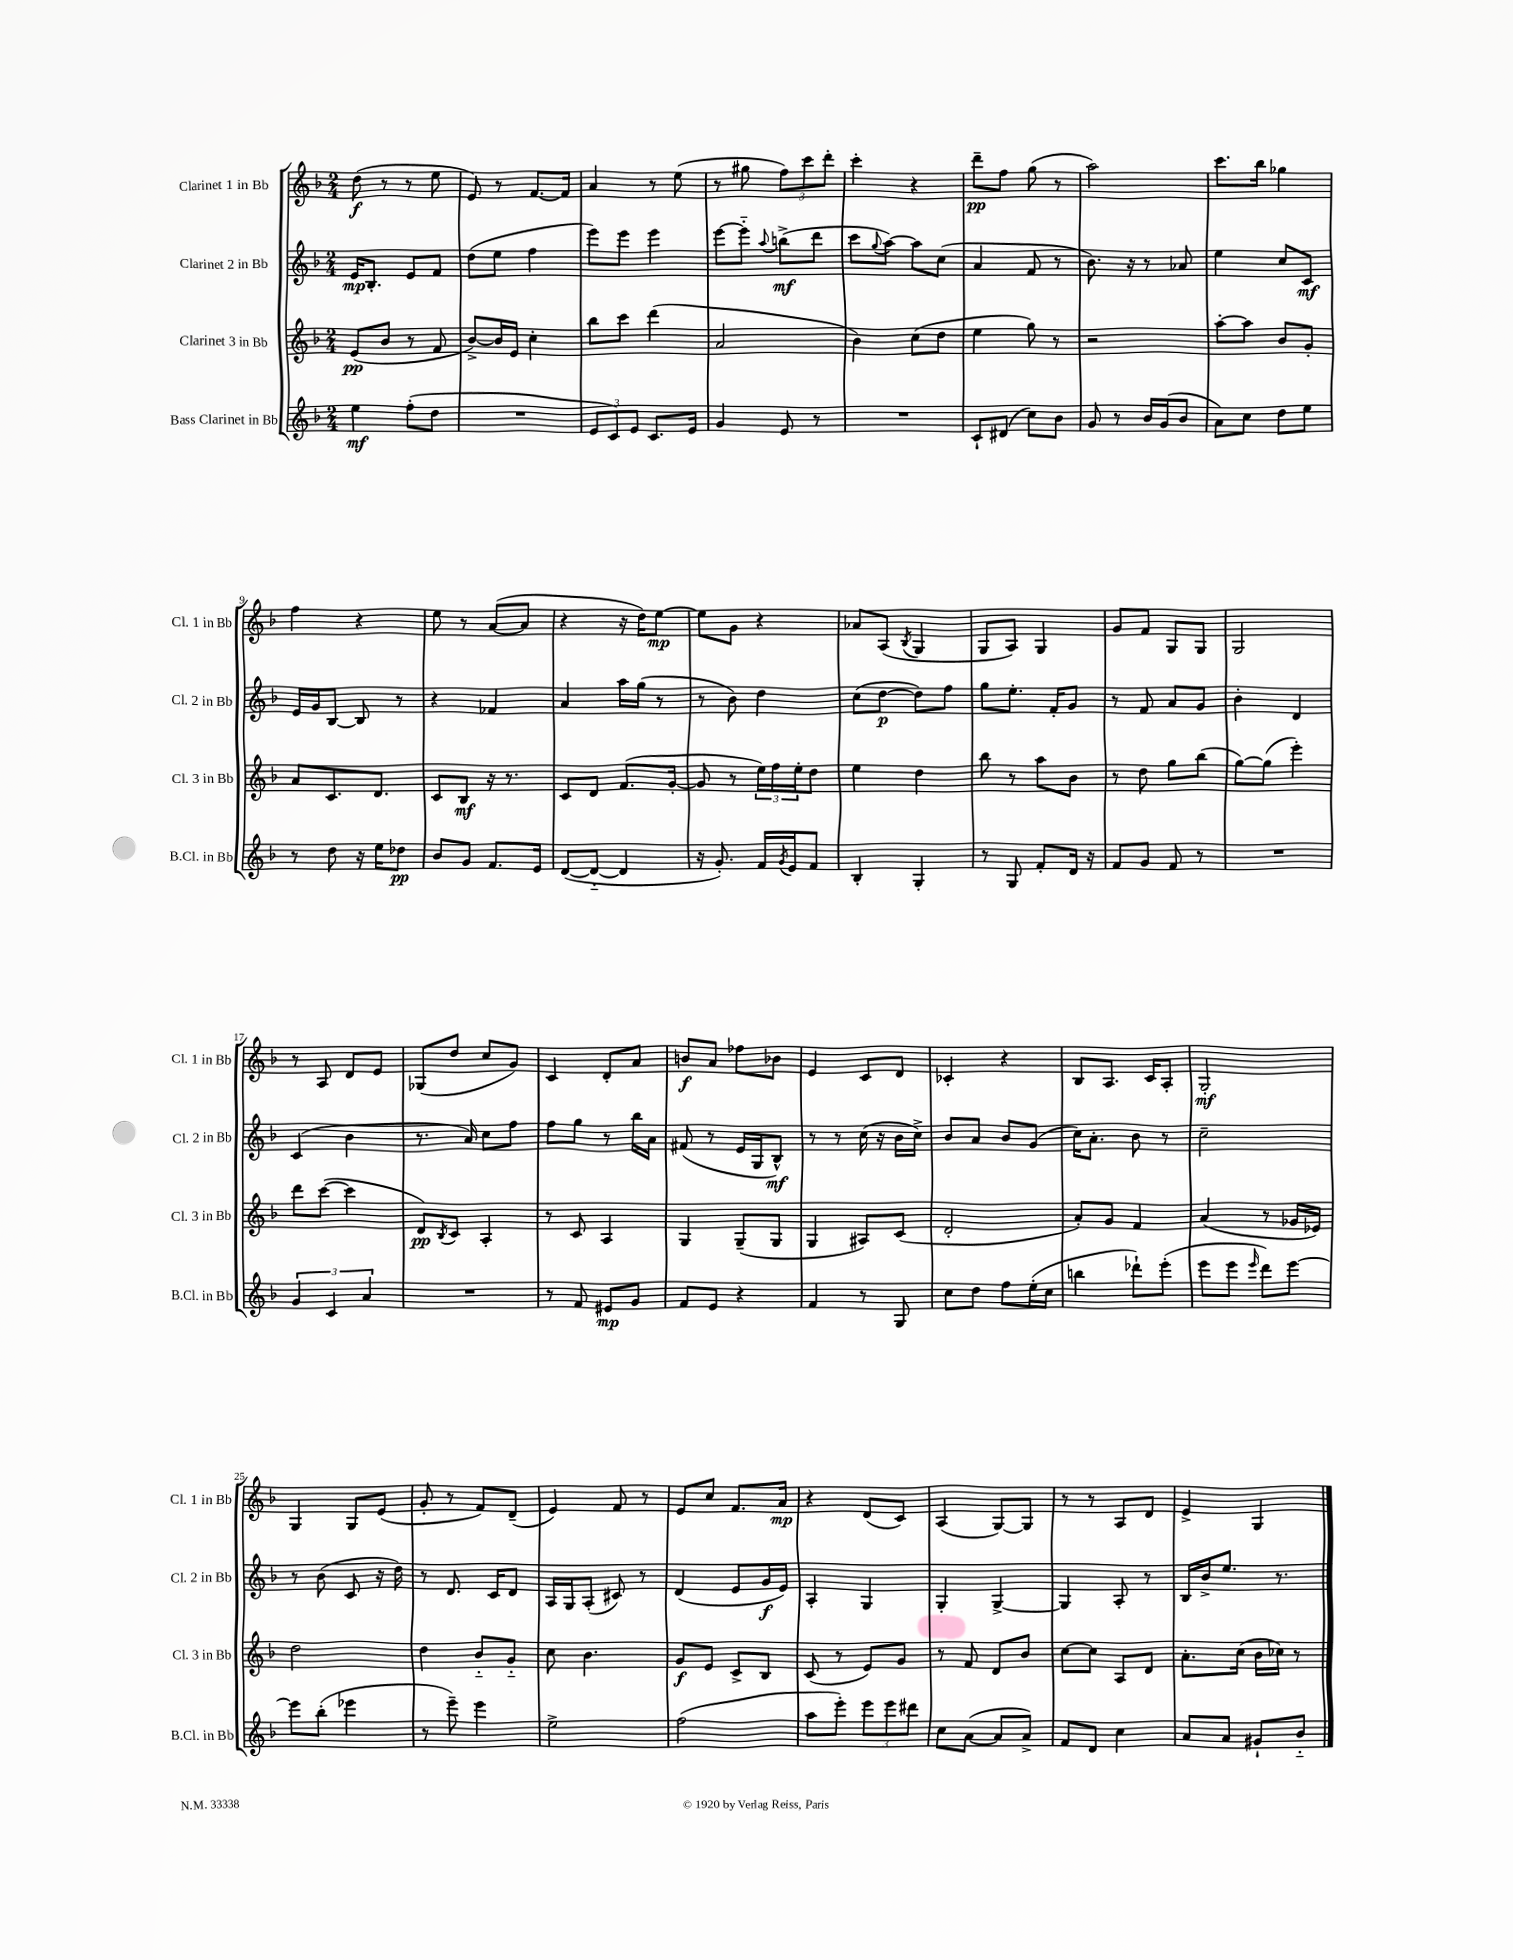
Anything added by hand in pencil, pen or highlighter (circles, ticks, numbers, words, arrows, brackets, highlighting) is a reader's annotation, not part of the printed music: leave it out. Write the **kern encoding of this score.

**kern	**kern	**kern	**kern
*staff4	*staff3	*staff2	*staff1
*clefG2	*clefG2	*clefG2	*clefG2
*k[b-]	*k[b-]	*k[b-]	*k[b-]
*M2/4	*M2/4	*M2/4	*M2/4
4ee\	(8e/L	16e/LK	(8dd\
.	.	8.B-'/J	.
.	8b-/J	.	8r
(8ff'\L	8r	8e/L	8r
8dd\J	8f/	8f/J	8ee\
=	=	=	=
2r	[8b-^/L)	(8dd\L	8e/)
.	16b-/]L	8ee\J	8r
.	16e/JJ	.	.
.	4cc'\	4ff\	[8.f/L
.	.	.	16f/]Jk
=	=	=	=
12e/L	8bb-\L	8eee\L)	4a/
12c/)	.	.	.
.	8ccc\J	8eee\J	.
12e/J	.	.	.
8.c/L	(4ddd\	4eee\	8r
.	.	.	(8ee\
16e/Jk	.	.	.
=	=	=	=
4g/	2a/	[8eee\L	8r
.	.	8eee'~\]J	8gg#\
.	.	8qqaa/	.
8e/	.	(8bb^\L	12ff\L)
.	.	.	12ccc\
8r	.	8ddd\J	.
.	.	.	12ddd'\J
=	=	=	=
2r	4b-\)	8ccc\L	4ccc'\
.	.	8qqgg/	.
.	.	[8aa\J)	.
.	(8cc\L	8aa\]L	4r
.	8dd\J	(8cc\J	.
=	=	=	=
8c`/L	4ee\	4a/	8ddd~\L
(8d#/J	.	.	8ff\J
8cc\L)	8gg\)	8f/	(8gg\
8b-\J	8r	8r	8r
=	=	=	=
8g/	2r	8.b-\)	2aa\)
8r	.	.	.
.	.	16r	.
16b-/LL	.	8r	.
(16g/J	.	.	.
8b-/J	.	8a-/	.
=	=	=	=
8a\L)	[8aa'\L	4ee\	8.ccc\L
8cc\J	8aa\]J	.	.
.	.	.	16bb-\Jk
8dd\L	8b-/L	8cc/L	4gg-\
8ee\J	8g'/J	8c/J	.
=	=	=	=
8r	8a/L	16e/LL	4ff\
.	.	16g/J	.
8dd\	8.c/	[8B-/J	.
16r	.	8B-/]	4r
16ee\LK	8.d/J	.	.
8dd-\J	.	8r	.
=	=	=	=
8b-/L	8c/L	4r	8ee\
8g/J	8B-/J	.	8r
8.f/L	16r	4f-/	([8a/L
.	8.r	.	.
.	.	.	8a/]J
16e/Jk	.	.	.
=	=	=	=
([8d/L	8c/L	4a/	4r
8d'~/_J	8d/J	.	.
4d/]	(8.f/L	16aa\LL	16r
.	.	(16gg\JJ	16dd\LK)
.	.	8r	[8ee\J
.	[16g'/Jk	.	.
=	=	=	=
16r	8g/]	8r	8ee\]L
8.g'/)	.	.	.
.	8r	8b-\)	8g\J
16f/LL	24ee\LL)	4dd\	4r
.	24ff\	.	.
8qg/	.	.	.
16e/J	.	.	.
.	24ee'\J	.	.
8f/J	8dd\J	.	.
=	=	=	=
4B-'/	4ee\	(8cc\L	8a-/L
.	.	[8dd\J	(8A/J
.	.	.	8qB-/
4G'/	4dd\	8dd\]L)	4G/
.	.	8ff\J	.
=	=	=	=
8r	8bb-\	8gg\L	8G/L
8G/	8r	8.ee'\J	8A/J)
8f'/L	8aa\L	.	4G/
.	.	16f'/LK	.
16d/Jk	8b-\J	8g/J	.
16r	.	.	.
=	=	=	=
8f/L	8r	8r	8g/L
8g/J	8dd\	8f/	8f/J
8f/	8gg\L	8a/L	8G/L
8r	(8bb-\J	8g/J	8G/J
=	=	=	=
2r	[8gg\L)	4b-'\	2G/
.	(8gg\]J	.	.
.	4eee'\)	4d/	.
=	=	=	=
6g/	8ddd\L	(4c/	8r
.	([8ccc\J	.	8A/
6c/	.	.	.
.	4ccc\]	4b-\	8d/L
6a/	.	.	.
.	.	.	8e/J
=	=	=	=
2r	8d/L)	8.r	(8G-/L
.	8qB-/	.	.
.	8c/J	.	8dd/J
.	.	16a/)	.
.	4A'/	8cc\L	8cc/L
.	.	8ff\J	8g/J)
=	=	=	=
8r	8r	8ff\L	4c/
8f/	8c/	8gg\J	.
8e#/L	4A/	8r	8d'/L
8g/J	.	16bb-\LL	8a/J
.	.	16a\JJ	.
=	=	=	=
8f/L	4G/	(8f#/	8b/L
8e/J	.	8r	8a/J
4r	(8G~/L	16e/LL	8ff-\L
.	.	16G/J	.
.	8G/J	8B-^^/J)	8b-\J
=	=	=	=
4f/	4G/	8r	4e/
.	.	8r	.
8r	8A#/L)	(16cc\	8c/L
.	.	16r	.
8G/	(8c/J	16b-\LL	8d/J
.	.	16cc^\JJ)	.
=	=	=	=
8cc\L	2d'/	8b-/L	4c-'/
8dd\J	.	8a/J	.
8ff\L	.	8b-/L	4r
(16ee'\L	.	(8g/J	.
16cc\JJ	.	.	.
=	=	=	=
4bb\	8a'/L)	16cc\LK)	8B-/L
.	.	8.a'\J	.
.	8g/J	.	8.A/J
8ddd-`\L)	4f/	8b-\	.
.	.	.	16c/LK
(8eee'\J	.	8r	8A'/J
=	=	=	=
8eee\L	(4a/	2cc~\	2G'/
8eee\J	.	.	.
16qqeee/	.	.	.
8ddd\L)	8r	.	.
[8eee\J	16g-/LL	.	.
.	16e-/JJ)	.	.
=	=	=	=
8eee\]L	2dd\	8r	4G/
(8bb-'\J	.	(8b-\	.
4eee-\	.	8c/	8G/L
.	.	16r	(8e/J
.	.	16dd\)	.
=	=	=	=
8r	4dd\	8r	8g'/
8eee~\)	.	8.d/	8r
4eee\	8b-'~/L	.	8f/L)
.	.	16c/LK	.
.	8g'~/J	8d/J	(8d~/J
=	=	=	=
2ee^\	8cc\	16A/LL	4e/)
.	.	16G/J	.
.	4.b-\	(8A'/J	.
.	.	8c#/)	8f/
.	.	8r	8r
=	=	=	=
(2ff\	8g/L	(4d/	8e/L
.	8e/J	.	8cc/J
.	8c^/L	8e/L	8.f/L
.	8B-/J	16g/L	.
.	.	16e/JJ)	16a/Jk
=	=	=	=
8aa\L	(8c/	4A'/	4r
8eee'\J)	8r	.	.
12eee\L	8e/L)	4G/	(8d/L
12eee\	.	.	.
.	8g/J	.	8c/J)
12ddd#\J	.	.	.
=	=	=	=
8cc\L	8r	4G'/	(4A/
([8a\J	8f/	.	.
8a/]L	8d/L	[4G^/	[8G/L)
8a^/J)	8b-/J	.	8G/]J
=	=	=	=
8f/L	[8cc\L	4G/]	8r
8d/J	8cc\]J	.	8r
4cc\	8A/L	8A'/	8A/L
.	8d/J	8r	8d/J
=	=	=	=
8a/L	8.a'\L	16B-/LL	4e^/
.	.	16b-^/J	.
8a/J	.	8.ee/J	.
.	(16cc\Jk	.	.
8g#`/L	16b-\LL	.	4G/
.	16cc-\JJ)	8.r	.
8b-'~/J	8r	.	.
==	==	==	==
*-	*-	*-	*-
